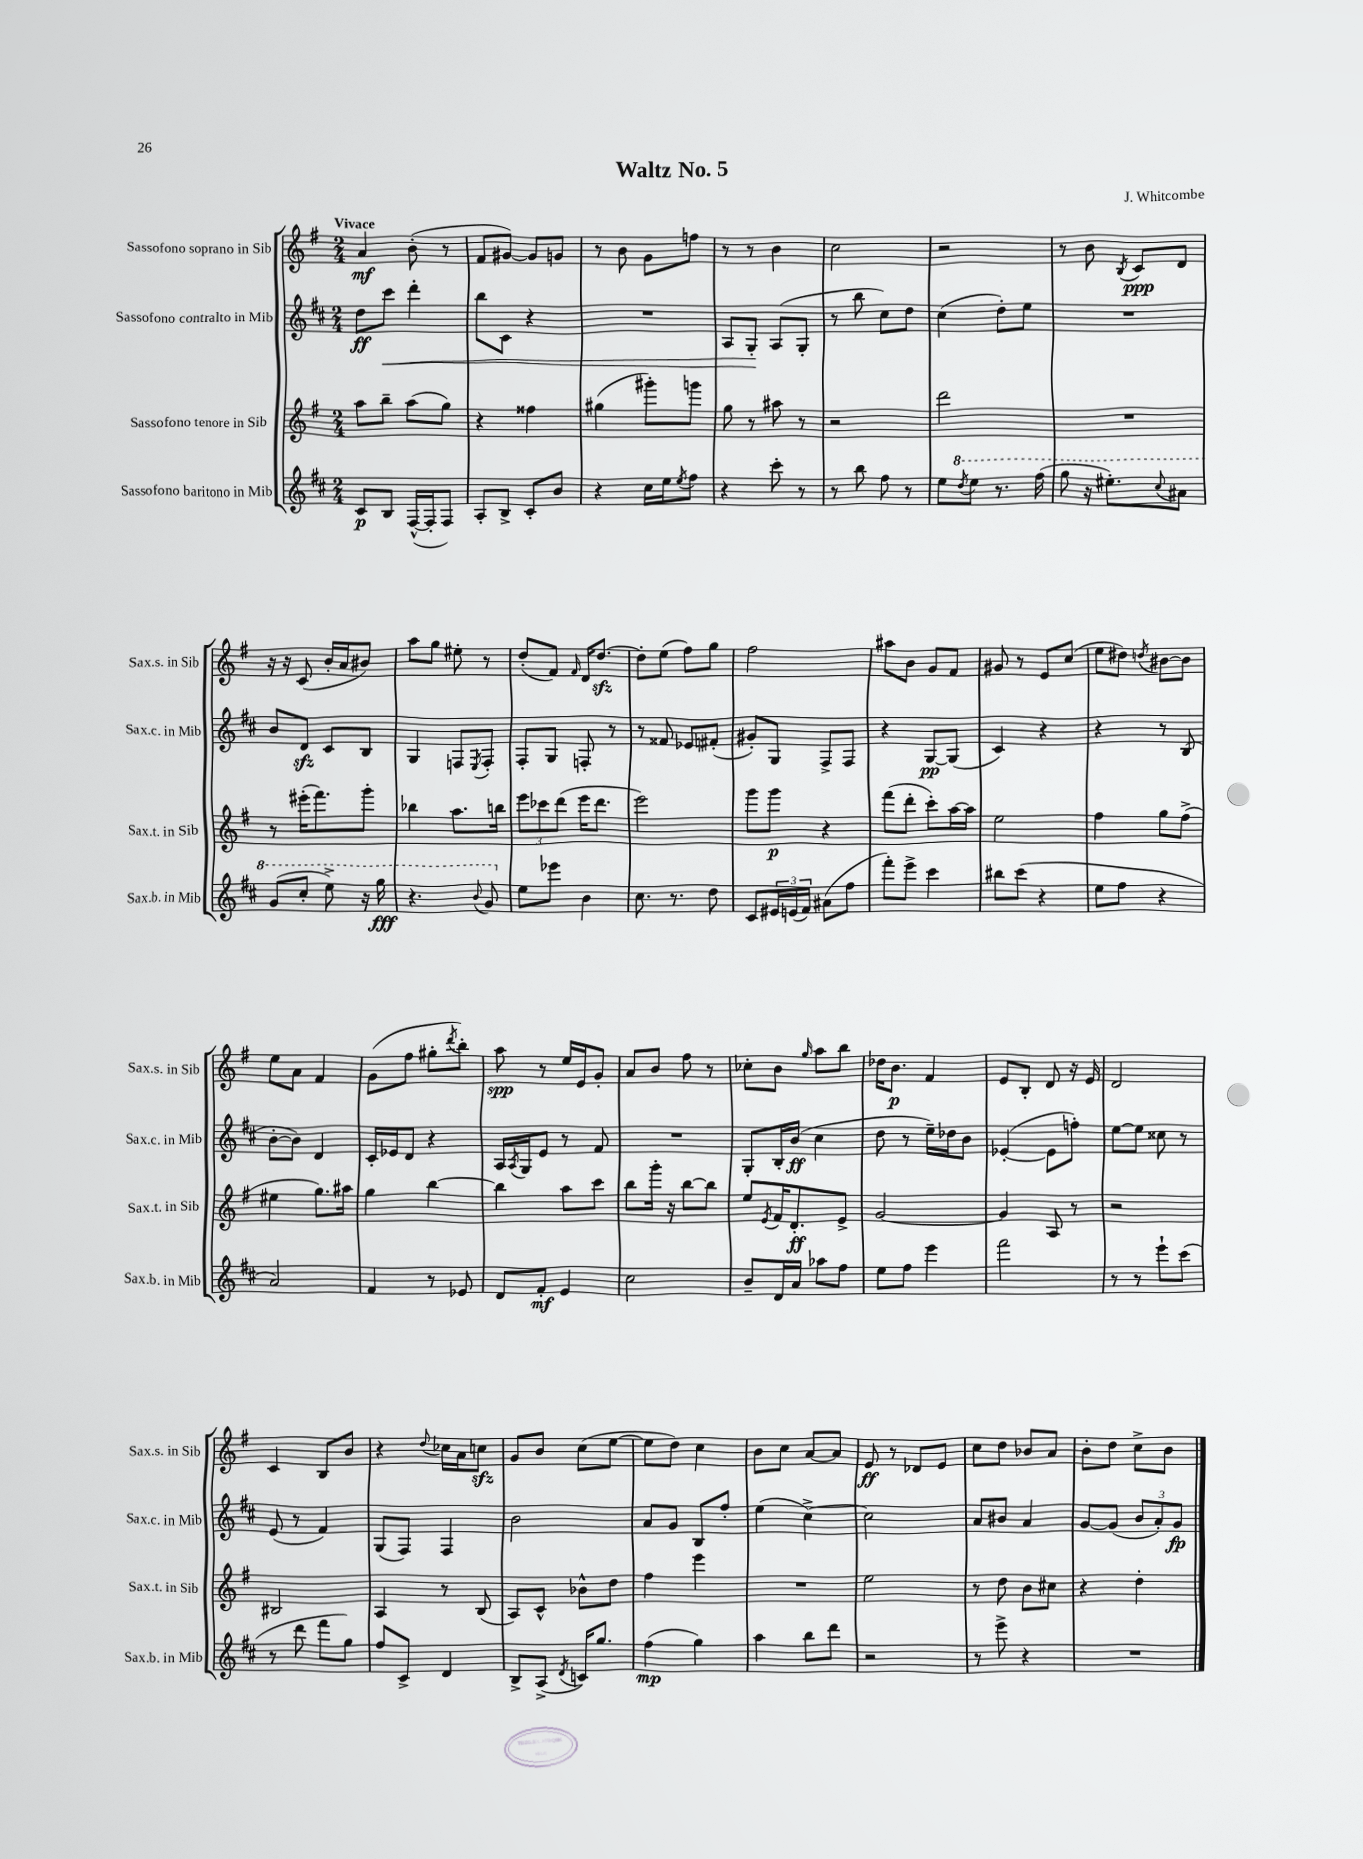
\header { title = "Waltz No. 5" composer = "J. Whitcombe" }
<<
\new StaffGroup <<
\new Staff = "s0" \with { instrumentName = "Sassofono soprano in Sib" shortInstrumentName = "Sax.s. in Sib" } {
    \clef treble \key g \major \numericTimeSignature \time 2/4 \tempo "Vivace"
    a'4\mf b'8-.( r8 |
    fis'8 gis'8~) gis'8 g'8 |
    r8 b'8 g'8 f''8 |
    r8 r8 b'4 |
    c''2 |
    r2 |
    r8 b'8 \acciaccatura { b8 } c'8\ppp d'8 |
    r16 r16 c'8( b'16-. a'16 bis'8) |
    a''8 g''8 eis''8-. r8 |
    d''8-.( fis'8) \grace { fis'16 } d'16 d''8.~\sfz |
    d''8-. e''8( fis''8) g''8 |
    fis''2 |
    ais''8 b'8 g'8 fis'8 |
    gis'8 r8 e'8 c''8( |
    e''8 dis''8) \acciaccatura { d''8 } bis'8~ bis'8 |
    e''8 a'8 fis'4 |
    g'8( fis''8 gis''8-. \acciaccatura { d'''8 } b''8-.) |
    a''8\spp r8 e''16 e'16 g'8-. |
    a'8 b'8 fis''8 r8 |
    ces''8-. b'8 \grace { g''16 } a''8 b''8 |
    des''16 b'8.\p fis'4 |
    e'8 b8-. d'8 r16 e'16 |
    d'2 |
    c'4 b8 b'8 |
    r4 \appoggiatura { d''8 } ces''16 a'16 c''8\sfz |
    g'8 b'8 c''8( e''8~ |
    e''8 d''8) c''4 |
    b'8 c''8 a'8~ a'8 |
    e'8\ff r8 des'8 e'8 |
    c''8 d''8 bes'8 a'8 |
    b'8-. d''8 c''8-> b'8 \bar "|." |
}
\new Staff = "s1" \with { instrumentName = "Sassofono contralto in Mib" shortInstrumentName = "Sax.c. in Mib" } {
    \clef treble \key d \major \numericTimeSignature \time 2/4
    d''8\ff cis'''8\< d'''4-. |
    b''8 cis'8 r4 |
    R2 |
    a8 g8-.\! a8( g8-. |
    r8 b''8 cis''8) d''8 |
    cis''4( d''8-.) e''8 |
    R2 |
    b'8 d'8\sfz cis'8 b8 |
    g4 f8 \acciaccatura { e8 } f8-. |
    fis8-. g8 f8-. r8 |
    r8 fisis'8 ees'8 fis'8-.( |
    gis'8-.) g8 fis8-> fis8 |
    r4 g8~\pp g8( |
    cis'4) r4 |
    r4 r8 b8( |
    b'8~-. b'8) d'4 |
    cis'16-. ees'16 d'8 r4 |
    a16 \acciaccatura { a8 } g16 e'8 r8 fis'8 |
    R2 |
    g8-. b16-. b'16\ff( cis''4 |
    d''8 r8 e''16--) des''16 b'8 |
    ees'4~-.( ees'8 f''8-.) |
    e''8~ e''8 cisis''8 r8 |
    e'8( r8 fis'4) |
    g8( fis8) fis4 |
    b'2 |
    a'8 g'8 b8 fis''8-. |
    e''4( cis''4~->) |
    cis''2 |
    a'8 bis'8 a'4 |
    g'8~ g'8( \tuplet 3/2 { b'8 a'8-.) g'8\fp } \bar "|." |
}
\new Staff = "s2" \with { instrumentName = "Sassofono tenore in Sib" shortInstrumentName = "Sax.t. in Sib" } {
    \clef treble \key g \major \numericTimeSignature \time 2/4
    a''8 b''8-- a''8( g''8) |
    r4 fisis''4 |
    gis''4( gis'''8-.) g'''8 |
    g''8 r8 ais''8 r8 |
    r2 |
    d'''2 |
    R2 |
    r8 eis'''16-.( fis'''8.) g'''8-. |
    bes''4 a''8. b''16 |
    \tuplet 3/2 { e'''8 ces'''8 d'''8( } e'''16 d'''8. |
    e'''2) |
    g'''8 g'''8\p r4 |
    fis'''8( d'''8-. c'''8-.) a''16~ a''16 |
    e''2 |
    fis''4 g''8 fis''8->( |
    eis''4 g''8.) ais''16 |
    g''4 b''4~ |
    b''4 a''8 c'''8 |
    b''8 g'''16-. r16 b''8~ b''8 |
    e''8 \acciaccatura { e'8 } fis'16 d'8.-.\ff e'8-> |
    g'2~ |
    g'4 a8 r8 |
    r2 |
    bis2 |
    a4 r8 b8( |
    a8) c'8-^ bes'8-^ d''8 |
    fis''4 e'''4 |
    R2 |
    e''2 |
    r8 d''8 b'8 cis''8 |
    r4 d''4-. \bar "|." |
}
\new Staff = "s3" \with { instrumentName = "Sassofono baritono in Mib" shortInstrumentName = "Sax.b. in Mib" } {
    \clef treble \key d \major \numericTimeSignature \time 2/4
    cis'8\p b8 fis16~-^( fis16-. fis8) |
    a8-. b8-> cis'8-. b'8 |
    r4 cis''16 e''16 \acciaccatura { e''8 } fis''8 |
    r4 cis'''8-. r8 |
    r8 b''8 fis''8 r8 |
    e''8 \ottava #1 \acciaccatura { d'''8 } e'''8 r8. fis'''16( |
    g'''8 r16 eis'''8.-.) \appoggiatura { cis'''8 } ais''8 |
    g''8( cis'''8-. e'''8->) r16 g'''16\fff |
    r4. \appoggiatura { b''8 } g''8 \ottava #0 |
    e''8 ees'''8 b'4 |
    cis''8. r8. d''8 |
    cis'8 \tuplet 3/2 { eis'16 e'16( fis'16) } ais'8( fis''8 |
    fis'''8-.) e'''8-> cis'''4 |
    bis''8 cis'''8( r4 |
    e''8 fis''8 r4 |
    a'2) |
    fis'4 r8 ees'8 |
    d'8 fis'8-.\mf e'4 |
    cis''2 |
    b'8-- d'16 a'16 aes''8 fis''8 |
    e''8 fis''8 e'''4 |
    fis'''2 |
    r8 r8 e'''8-! cis'''8( |
    r8 d'''8 fis'''8 g''8) |
    fis''8 cis'8-> d'4 |
    b8-> a8->( \acciaccatura { d'8 } c'16) g''8. |
    fis''4\mp( g''4) |
    a''4 b''8 d'''8 |
    r2 |
    r8 e'''8-> r4 |
    R2 \bar "|." |
}
>>
>>
\layout { \context { \Score \remove "Bar_number_engraver" } }
